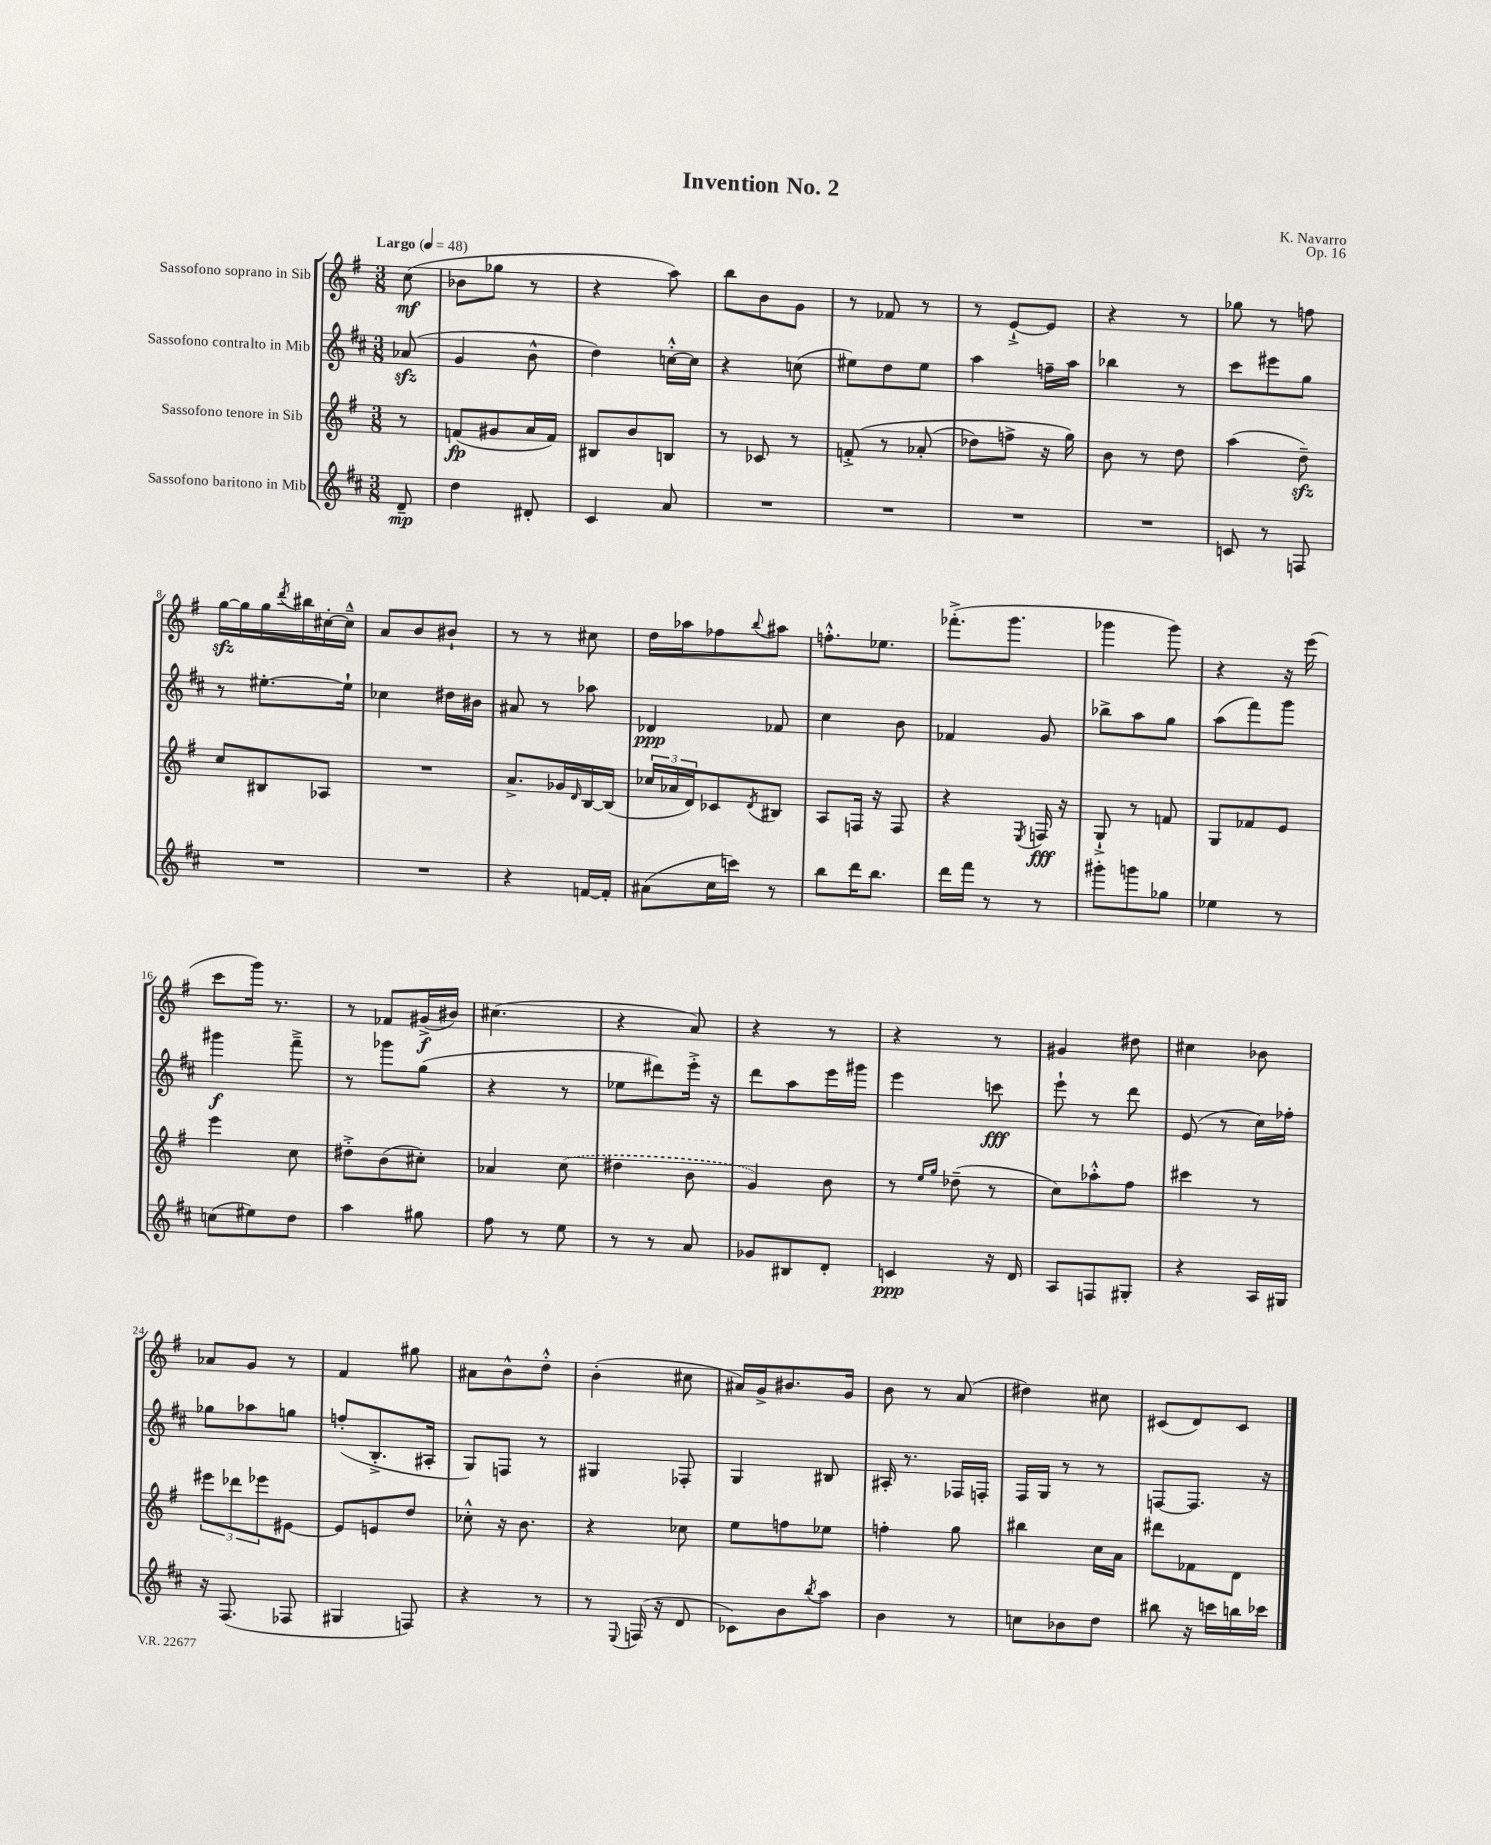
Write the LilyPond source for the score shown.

\header { title = "Invention No. 2" composer = "K. Navarro" opus = "Op. 16" }
<<
\new StaffGroup <<
\new Staff = "s0" \with { instrumentName = "Sassofono soprano in Sib" } {
    \clef treble \key g \major \numericTimeSignature \time 3/8 \partial 8 \tempo "Largo" 4 = 48
    c''8\mf( |
    bes'8 ges''8 r8 |
    r4 a''8) |
    b''8 b'8 g'8 |
    r8 fes'8 r8 |
    r8 e'8~-!-> e'8 |
    r4 r8 |
    ges''8 r8 f''8 |
    g''16~\sfz g''16 g''16 \acciaccatura { d'''8 } bis''16 cis''16~-. cis''16---^ |
    a'8 b'8 bis'8-! |
    r8 r8 cis''8 |
    d''16 aes''16 fes''8 \appoggiatura { b''8 } ais''8 |
    f''8.-.-^ ees''8. |
    fes'''8.-.->( g'''8. |
    ges'''4 ges'''8) |
    r4 r16 e'''16( |
    c'''8 g'''16) r8. |
    r8 fes'8 gis'16->\f( bis'16) |
    cis''4.( |
    r4 a'8) |
    r4 r8 |
    r4 r8 |
    gis'4 dis''8 |
    cis''4 bes'8 |
    aes'8 g'8 r8 |
    fis'4 gis''8 |
    ais'8 b'8-^ d''8-.-^ |
    b'4-.( cis''8 |
    ais'16) g'16-> bis'8. g'16 |
    b'8 r8 a'8( |
    dis''4) cis''8 |
    cis'8( d'8) cis'8 \bar "|." |
}
\new Staff = "s1" \with { instrumentName = "Sassofono contralto in Mib" } {
    \clef treble \key d \major \numericTimeSignature \time 3/8 \partial 8
    aes'8\sfz( |
    g'4 b'8-^ |
    d''4) c''16~-.-^ c''16 |
    r4 c''8( |
    eis''8) d''8 eis''8 |
    a''4 f''16-- a''16 |
    bes''4 r8 |
    cis'''8 eis'''8 g''8 |
    r8 eis''8.~-. eis''16-! |
    ces''4 dis''16 bis'16 |
    ais'8 r8 aes''8 |
    des'4\ppp fes'8 |
    cis''4 b'8 |
    fes'4 g'8 |
    bes''8-> a''8 g''8 |
    a''8( fis'''8) g'''8 |
    gis'''4\f fis'''8---> |
    r8 ges'''8 g''8( |
    r4 r8 |
    ees''8 dis'''8) e'''16-.-> r16 |
    d'''8 a''8 e'''16 gis'''16 |
    e'''4 c'''8\fff |
    e'''8-! r8 d'''8 |
    e'8( r8 cis''16) fes''16-. |
    ges''8 aes''8 g''8 |
    f''8-.( b8.-.-> ais16-. |
    g8) f8 r8 |
    gis4 fes8-. |
    g4 bis8 |
    ais16-. r8. fes16 f16-. |
    fis16 g16 r8 r8 |
    f8~ f8. r16 \bar "|." |
}
\new Staff = "s2" \with { instrumentName = "Sassofono tenore in Sib" } {
    \clef treble \key g \major \numericTimeSignature \time 3/8 \partial 8
    r8 |
    f'8\fp( gis'8 a'16 f'16) |
    bis8 b'8 b8 |
    r8 ces'8 r8 |
    f'8-.->\( r8 aes'8-.( |
    des''8) f''8-> r16 g''16\) |
    b'8 r8 d''8 |
    a''4( d''8--\sfz) |
    c''8 bis8 aes8 |
    R4. |
    a'8.-> ges'16 \grace { d'16 } b16~ b16( |
    \tuplet 3/2 { ces''16 aes'16 d'16) } ces'8 \acciaccatura { d'8 } bis8 |
    a8 f16 r16 f8 |
    r4 \acciaccatura { e8 } f16\fff r16 |
    g8-!-> r8 f'8 |
    g8 fes'8 e'8 |
    e'''4 c''8 |
    dis''8-.-> b'8( cis''8-.) |
    aes'4 \once \slurDashed c''8( |
    dis''4 b'8 |
    g'4) b'8 |
    r8 \grace { e''16 g''16 } des''8--( r8 |
    c''8) aes''8-.-^ fis''8 |
    cis'''4 r8 |
    \tuplet 3/2 { eis'''8 des'''8 ees'''8 } eis'8~ |
    eis'8 e'8 d''8 |
    ces''8-.-^ r16 b'8. |
    r4 ces''8 |
    e''8 f''8 ees''8 |
    f''4-. g''8 |
    bis''4 c''16 a'16 |
    dis'''8 fes'8 d'8 \bar "|." |
}
\new Staff = "s3" \with { instrumentName = "Sassofono baritono in Mib" } {
    \clef treble \key d \major \numericTimeSignature \time 3/8 \partial 8
    d'8--\mp |
    d''4 dis'8-. |
    cis'4 a'8 |
    R4. |
    R4. |
    R4. |
    R4. |
    c'8 r8 f8 |
    R4. |
    R4. |
    r4 f'16~ f'16-. |
    ais'8( cis''16 c'''16) r8 |
    b''8 d'''16 b''8. |
    d'''16 fis'''16 r8 r8 |
    gis'''8-. g'''8 ges''8 |
    ees''4 r8 |
    c''8( eis''8) d''8 |
    a''4 gis''8 |
    fis''8 r8 e''8 |
    r8 r8 a'8 |
    ges'8 bis8 d'8-. |
    c'4\ppp r16 d'16 |
    a8 f8 gis8-. |
    r4 a16 gis16 |
    r16 fis8.( fes8 |
    gis4 f8) |
    r4 r8 |
    r8 \appoggiatura { e8 } f16( r16 d'8 |
    ces'8) b'8 \acciaccatura { b''8 } a''8 |
    b'4 r8 |
    c''8 bes'8 d''8 |
    bis''8 r16 c'''16 b''16 ces'''16 \bar "|." |
}
>>
>>
